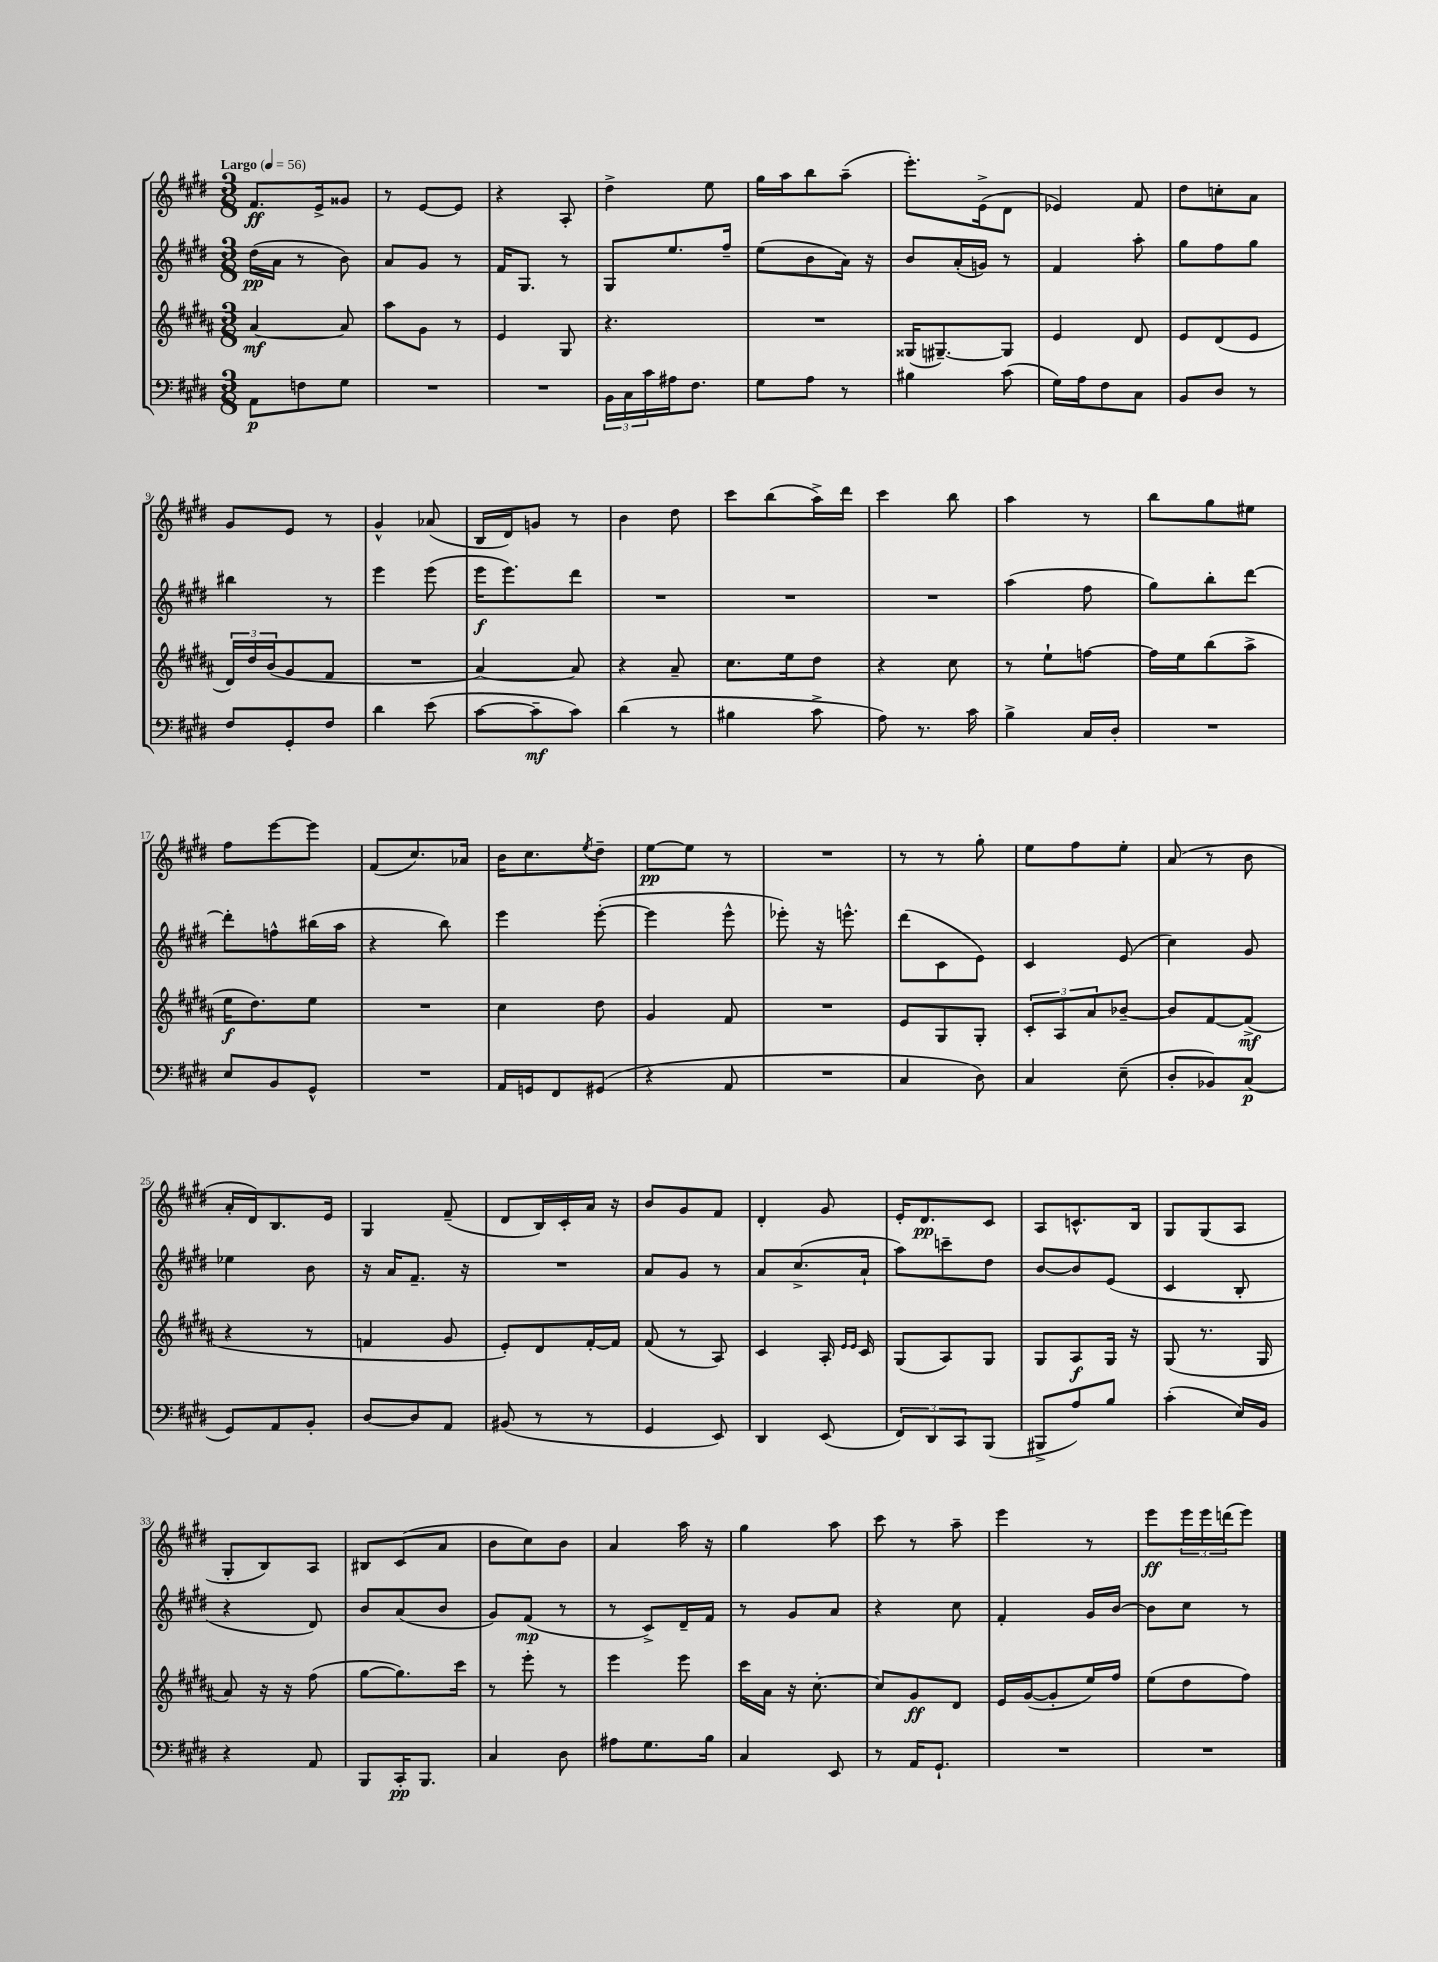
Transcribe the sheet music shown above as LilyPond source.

<<
\new StaffGroup <<
\new Staff = "s0" {
    \clef treble \key e \major \numericTimeSignature \time 3/8 \tempo "Largo" 4 = 56
    fis'8.\ff e'16-> gisis'8 |
    r8 e'8~ e'8 |
    r4 a8-. |
    dis''4-> e''8 |
    gis''16 a''16 b''8 a''8--( |
    e'''8.-.) e'16->( dis'8 |
    ees'4) fis'8 |
    dis''8 c''8-. a'8 |
    gis'8 e'8 r8 |
    gis'4-^ aes'8( |
    b16 dis'16) g'8 r8 |
    b'4 dis''8 |
    cis'''8 b''8( a''16->) dis'''16 |
    cis'''4 b''8 |
    a''4 r8 |
    b''8 gis''8 eis''8 |
    fis''8 e'''8~ e'''8 |
    fis'8( cis''8.) aes'16 |
    b'16 cis''8. \acciaccatura { e''8 } dis''8-- |
    e''8~\pp e''8 r8 |
    R4. |
    r8 r8 gis''8-. |
    e''8 fis''8 e''8-. |
    a'8( r8 b'8 |
    a'16-. dis'16) b8. e'16 |
    gis4 fis'8--( |
    dis'8 b16) cis'16-. a'16 r16 |
    b'8 gis'8 fis'8 |
    dis'4-. gis'8 |
    e'16-. dis'8.\pp cis'8 |
    a8 c'8.-^ b16 |
    gis8 gis8( a8 |
    gis8-. b8) a8 |
    bis8 cis'8( a'8 |
    b'8 cis''8) b'8 |
    a'4 a''16 r16 |
    gis''4 a''8 |
    cis'''8 r8 a''8-- |
    e'''4 r8 |
    e'''8\ff \tuplet 3/2 { e'''16 e'''16 d'''16( } e'''8) \bar "|." |
}
\new Staff = "s1" {
    \clef treble \key e \major \numericTimeSignature \time 3/8
    dis''16\pp( a'16 r8 b'8) |
    a'8 gis'8 r8 |
    fis'16 gis8. r8 |
    gis8 e''8. fis''16-- |
    e''8( b'8 a'16) r16 |
    b'8 a'16-.( g'16) r8 |
    fis'4 a''8-. |
    gis''8 fis''8 gis''8 |
    bis''4 r8 |
    e'''4 e'''8( |
    e'''16\f e'''8.) dis'''8 |
    R4. |
    R4. |
    R4. |
    a''4( fis''8 |
    gis''8) b''8-. dis'''8~ |
    dis'''8-. f''8-^ bis''16( a''16 |
    r4 b''8) |
    e'''4 e'''8~-.( |
    e'''4 e'''8-^ |
    ees'''8-.) r16 e'''8.-^ |
    dis'''8( cis'8 e'8) |
    cis'4 e'8( |
    cis''4) gis'8 |
    ees''4 b'8 |
    r16 a'16 fis'8.-- r16 |
    R4. |
    a'8 gis'8 r8 |
    a'8 cis''8.->( a'16-! |
    a''8) c'''8-- dis''8 |
    b'8~ b'8 e'8( |
    cis'4 b8-. |
    r4 dis'8) |
    b'8 a'8( b'8 |
    gis'8) fis'8\mp( r8 |
    r8 cis'8->) dis'16-- fis'16 |
    r8 gis'8 a'8 |
    r4 cis''8 |
    fis'4-. gis'16 b'16~ |
    b'8 cis''8 r8 \bar "|." |
}
\new Staff = "s2" {
    \clef treble \key b \major \numericTimeSignature \time 3/8
    ais'4~\mf ais'8 |
    ais''8 gis'8 r8 |
    e'4 gis8 |
    r4. |
    R4. |
    gisis16( gis8.~--) gis8 |
    e'4 dis'8 |
    e'8 dis'8( e'8 |
    \tuplet 3/2 { dis'16) dis''16 b'16( } gis'8 fis'8 |
    R4. |
    ais'4~) ais'8 |
    r4 ais'8-- |
    cis''8. e''16 dis''8 |
    r4 cis''8 |
    r8 e''8-! f''8~ |
    f''16 e''16 b''8( ais''8-> |
    e''16\f dis''8.) e''8 |
    R4. |
    cis''4 dis''8 |
    gis'4 fis'8 |
    R4. |
    e'8 gis8 gis8-. |
    \tuplet 3/2 { cis'8-. ais8 ais'8 } bes'8~-- |
    bes'8 fis'8~ fis'8->\mf( |
    r4 r8 |
    f'4 gis'8 |
    e'8-.) dis'8 fis'16~-. fis'16 |
    fis'8( r8 ais8) |
    cis'4 ais16-. \grace { e'16 e'16 } cis'16 |
    gis8( ais8) gis8 |
    gis8 ais8\f gis16 r16 |
    gis8( r8. gis16 |
    ais'8) r16 r16 fis''8( |
    gis''8~ gis''8.) cis'''16 |
    r8 e'''8-. r8 |
    e'''4 e'''8 |
    cis'''16 ais'16 r16 cis''8.~-. |
    cis''8 gis'8\ff dis'8 |
    e'16 gis'16~( gis'8-. e''16) fis''16 |
    e''8( dis''8 fis''8) \bar "|." |
}
\new Staff = "s3" {
    \clef bass \key e \major \numericTimeSignature \time 3/8
    a,8\p f8 gis8 |
    R4. |
    R4. |
    \tuplet 3/2 { b,16 cis16 cis'16 } ais16 fis8. |
    gis8 a8 r8 |
    bis4 cis'8( |
    gis16) a16 fis8 cis8 |
    b,8 dis8 r8 |
    fis8 gis,8-. fis8 |
    dis'4 e'8( |
    cis'8~ cis'8--\mf cis'8) |
    dis'4( r8 |
    bis4 cis'8-> |
    a8) r8. cis'16 |
    b4-> cis16 dis16-. |
    R4. |
    e8 b,8 gis,8-^ |
    R4. |
    a,16 g,16 fis,8 gis,8( |
    r4 a,8 |
    R4. |
    cis4 dis8) |
    cis4 e8--( |
    dis8-. bes,8) cis8\p( |
    gis,8) a,8 b,8-. |
    dis8~ dis8 a,8 |
    bis,8( r8 r8 |
    gis,4 e,8) |
    dis,4 e,8( |
    \tuplet 3/2 { fis,8) dis,8 cis,8 } b,,8( |
    bis,,8-> a8) b8 |
    cis'4-.( e16) b,16 |
    r4 a,8 |
    b,,8 cis,16-.\pp b,,8. |
    cis4 dis8 |
    ais8 gis8. b16 |
    cis4 e,8 |
    r8 a,16 gis,8.-! |
    R4. |
    R4. \bar "|." |
}
>>
>>
